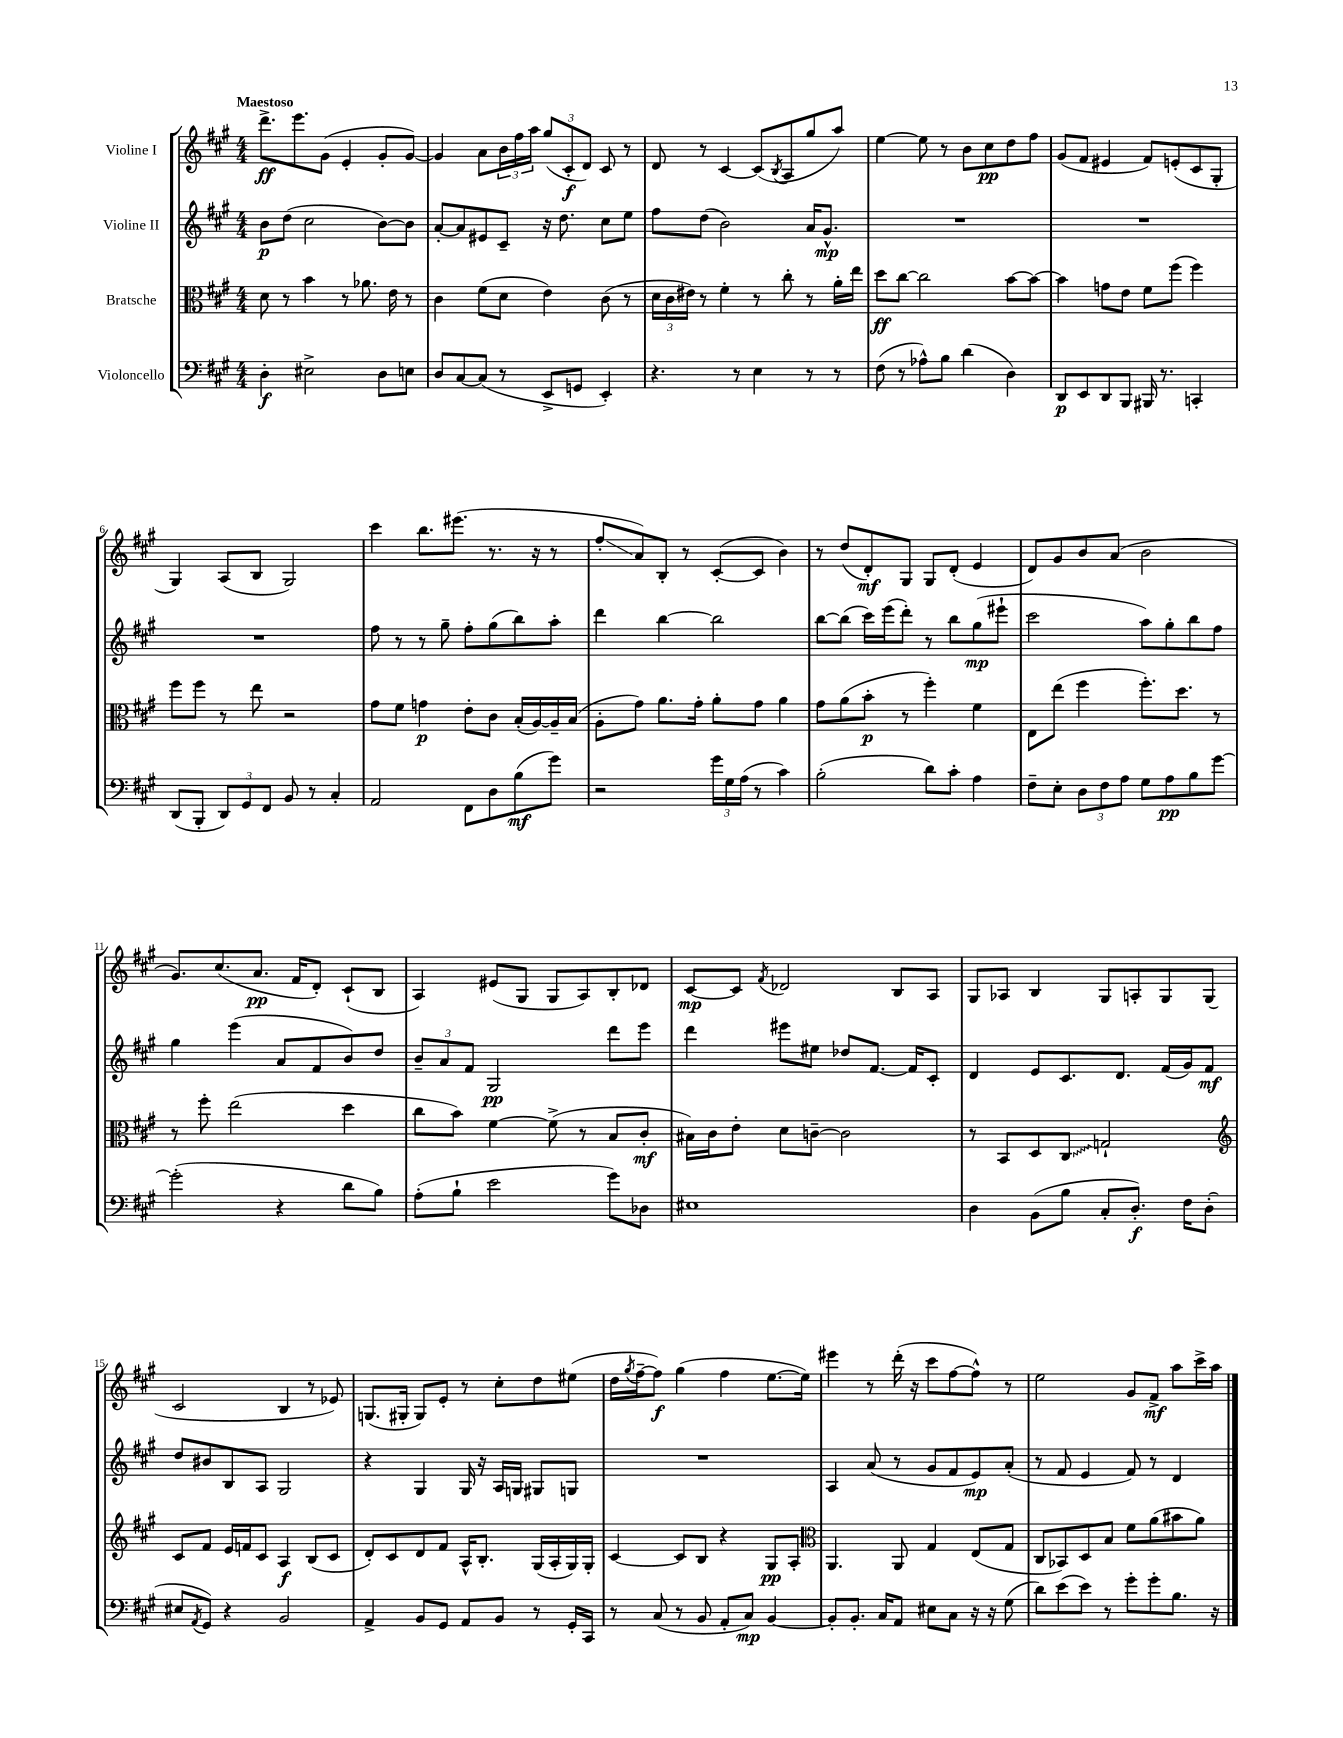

**kern	**kern	**kern	**kern
*staff4	*staff3	*staff2	*staff1
*clefF4	*clefC3	*clefG2	*clefG2
*k[f#c#g#]	*k[f#c#g#]	*k[f#c#g#]	*k[f#c#g#]
*M4/4	*M4/4	*M4/4	*M4/4
4D'	8d	8b	8.ddd^
.	8r	(8dd	.
.	.	.	8.eee
2E#^	4b	2cc#	.
.	.	.	(8g#
.	8r	.	4e'
.	8.a-	.	.
8D	.	[8b)	8g#'
.	16e	.	.
8E	8r	8b]	[8g#)
=	=	=	=
8D	4c#	[8a'	4g#]
[8C#	.	8a]	.
(8C#]	(8f#	8e#	8a
8r	8d	8c#~	24b
.	.	.	24ff#
.	.	.	24aa
8EE^	4e)	16r	(12gg#
.	.	8.dd	.
.	.	.	12c#'
8GG	.	.	.
.	.	.	12d)
4EE')	(8c#	8cc#	8c#
.	8r	8ee	8r
=	=	=	=
4.r	24d	8ff#	8d
.	24c#	.	.
.	24e#)	.	.
.	8r	(8dd	8r
.	4f#'	2b)	[4c#
8r	.	.	.
4E	8r	.	(8c#]
.	.	.	8qB
.	8cc#'	.	8A
8r	8r	16a	8gg#
.	.	8.g#^^	.
8r	16a'	.	8aa)
.	16ee	.	.
=	=	=	=
(8F#	8dd	1r	[4ee
8r	[8cc#	.	.
8A-^^)	2cc#]	.	8ee]
8B	.	.	8r
(4d	.	.	8b
.	.	.	8cc#
4D)	[8b	.	8dd
.	8b_	.	8ff#
=	=	=	=
8DD	4b]	1r	(8g#
8EE	.	.	8f#
8DD	8g	.	4e#
8BBB	8e	.	.
16BBB#	8f#	.	8f#)
8.r	.	.	.
.	(8ff#	.	(8e'
4CC'	4ff#)	.	8c#
.	.	.	8G#'
=	=	=	=
(8DD	8ff#	1r	4G#)
8BBB'	8ff#	.	.
12DD)	8r	.	(8A
12GG#	.	.	.
.	8ee	.	8B
12FF#	.	.	.
8BB	2r	.	2G#)
8r	.	.	.
4C#'	.	.	.
=	=	=	=
2AA	8g#	8ff#	4ccc#
.	8f#	8r	.
.	4g	8r	8.bb
.	.	8gg#~	.
.	.	.	(8.eee#
8FF#	8e'	8ff#'	.
8D	8c#	(8gg#	8.r
(8B	(16B'	8bb)	.
.	[16A)	.	16r
8g#)	16A~]	8aa'	8r
.	(16B	.	.
=	=	=	=
2r	8A'	4ddd	8ff#'
.	8g#)	.	8a)
.	8.a	[4bb	8B'
.	.	.	8r
.	16g#'	.	.
24g#	8a'	2bb]	([8c#'
24G#	.	.	.
(24A	.	.	.
8r	8g#	.	8c#]
4c#)	4a	.	4b)
=	=	=	=
(2B'	8g#	[8bb	8r
.	(8a	(8bb]	(8dd
.	8b'	16ccc#)	8d')
.	.	(16eee	.
.	8r	8ddd')	8G#
8d)	4ff#')	8r	8G#
8c#'	.	8bb	(8d'
4A	4f#	(8gg#	4e
.	.	8eee#`	.
=	=	=	=
8F#~	8E	2ccc#	8d)
8E'	(8ee	.	8g#
12D	4ff#	.	8b
12F#	.	.	.
.	.	.	(8a
12A	.	.	.
8G#	8.ff#')	8aa)	2b
8A	.	8gg#'	.
.	8.dd	.	.
8B	.	8bb	.
[8g#	8r	8ff#	.
=	=	=	=
(2g#']	8r	4gg#	8.g#)
.	8ff#'	.	.
.	.	.	(8.cc#
.	(2ee	(4eee	.
.	.	.	8.a
4r	.	8a	.
.	.	.	16f#
.	.	8f#	8d')
8d	4dd	8b)	(8c#`
8B)	.	8dd	8B
=	=	=	=
(8A'	8cc#	12b~	4A)
.	.	12a	.
8B`	8b)	.	.
.	.	12f#	.
2e	[4f#	2G#	(8e#
.	.	.	8G#
.	(8f#^]	.	8G#
.	8r	.	8A)
8g#)	8B	8ddd	8B'
8D-	8c#'	8eee	8d-
=	=	=	=
1E#	16B#)	4ddd	[8c#
.	16c#	.	.
.	8e'	.	8c#]
.	.	.	8qf#
.	8d	8eee#	2d-
.	[8c~	8ee#	.
.	2c]	8dd-	.
.	.	[8.f#	.
.	.	.	8B
.	.	16f#]	.
.	.	8c#'	8A
=	=	=	=
4D	8r	4d	8G#
.	8BB	.	8A-
(8BB	8D	8e	4B
8B	8C#	8.c#	.
8C#'	2G`	.	8G#
.	.	8.d	.
8.D')	.	.	8A'
.	.	(16f#	8G#
16F#	.	16g#)	.
(8D'	.	8f#	(8G#
=	=	=	=
*	*clefG2	*	*
8E#	8c#	8dd	2c#
8qAA	.	.	.
8GG#)	8f#	8b#	.
4r	16e	8B	.
.	16f	.	.
.	8c#	8A	.
2BB	4A	2G#	4B
.	(8B	.	8r
.	8c#	.	8e-)
=	=	=	=
4AA^	8d')	4r	(8.G
.	8c#	.	.
.	.	.	16G#'
8BB	8d	4G#	8G#)
8GG#	8f#	.	8e'
8AA	16A^^	16G#	8r
.	8.B'	16r	.
8BB	.	16A	8cc#'
.	.	16G	.
8r	(16G#	8G#	8dd
.	16A'	.	.
16GG#'	16G#)	8G	(8ee#
16CC#	16G#'	.	.
=	=	=	=
8r	[4c#	1r	16dd
.	.	.	8qgg#
.	.	.	[16ff#~
(8C#	.	.	8ff#])
8r	8c#]	.	(4gg#
8BB	8B	.	.
8AA'	4r	.	4ff#
8C#)	.	.	.
[4BB	8G#	.	[8.ee
.	8A'	.	.
.	.	.	16ee])
=	=	=	=
*	*clefC3	*	*
8BB']	4.AA	4A	4eee#
8.BB'	.	.	.
.	.	(8a	8r
16C#	.	.	.
8AA	8AA	8r	(16ddd'
.	.	.	16r
8E#	4G#	8g#	8ccc#
8C#	.	8f#	[8ff#
16r	(8E	8e)	8ff#^^])
16r	.	.	.
(8G#	8G#	(8a'	8r
=	=	=	=
8d)	8C#	8r	2ee
(8e	8BB-)	8f#	.
8e)	8D	4e	.
8r	8B	.	.
8g#'	8f#	8f#)	8g#
8g#'	(8a	8r	8f#^
8.B	8b#	4d	8aa
.	8a)	.	16ccc#^
16r	.	.	16aa
==	==	==	==
*-	*-	*-	*-
